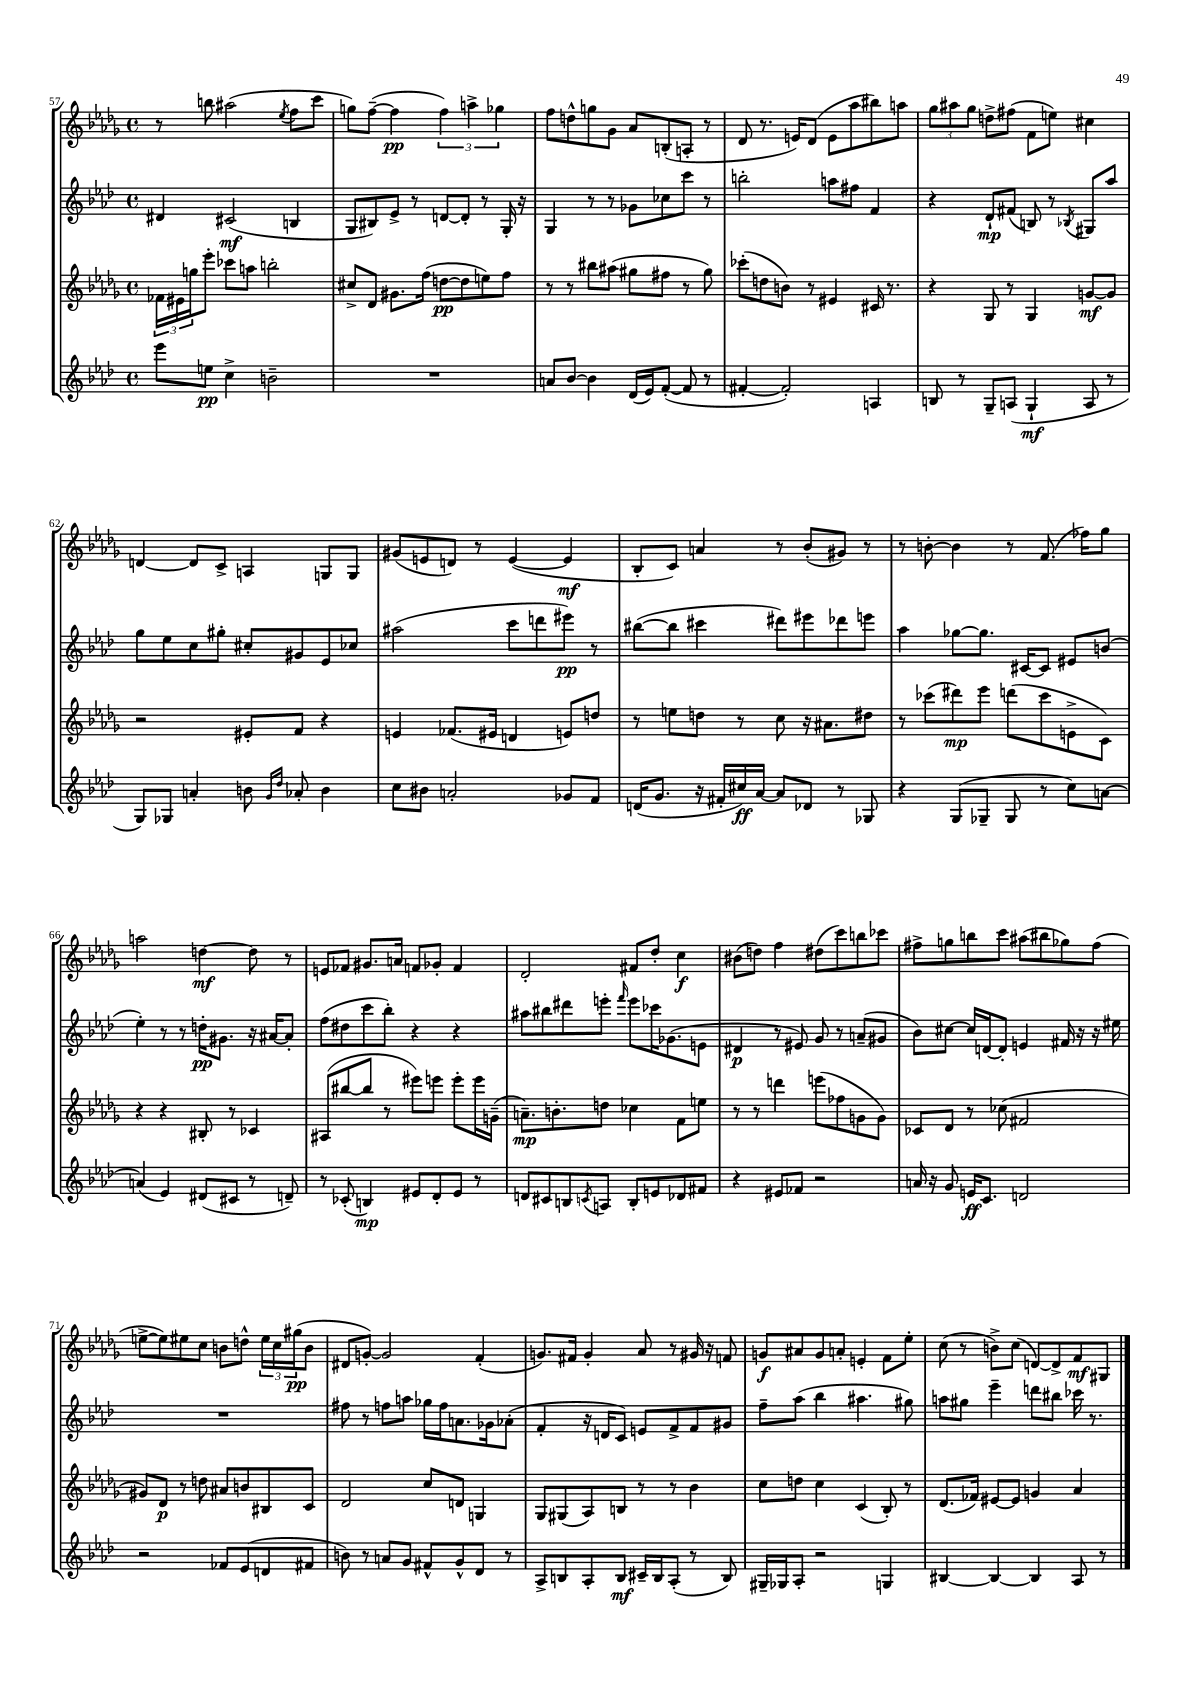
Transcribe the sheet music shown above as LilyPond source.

<<
\new StaffGroup <<
\new Staff = "s0" {
    \clef treble \key des \major \defaultTimeSignature \time 4/4
    r8 b''8 ais''2( \acciaccatura { ees''8 } f''8 c'''8 |
    g''8) f''8~--( f''4\pp \tuplet 3/2 { f''4) a''4-> ges''4 } |
    f''8 d''8-^ g''8 ges'8 aes'8 b8-.( a8-. r8 |
    des'8 r8. e'16) des'8( e'8 aes''8 bis''8) a''8 |
    \tuplet 3/2 { ges''8 ais''8 ges''8 } d''8-> fis''8( f'8 e''8) cis''4 |
    d'4~ d'8 c'8-> a4 g8 g8 |
    gis'8( e'8 d'8) r8 e'4~( e'4\mf |
    bes8-. c'8) a'4 r8 bes'8-.( gis'8) r8 |
    r8 b'8~-. b'4 r8 f'8.( fes''16) ges''8 |
    a''2 d''4~\mf d''8 r8 |
    e'8 fes'8 gis'8. a'16 f'8 ges'8-. f'4 |
    des'2-. fis'8 des''8-. c''4\f |
    bis'8( d''8) f''4 dis''8( c'''8) b''8 ces'''8 |
    fis''8-> g''8 b''8 c'''8 ais''8( bis''8 ges''8) fis''8( |
    e''8~-> e''8) eis''8 c''8 b'8 d''8-^ \tuplet 3/2 { eis''16 c''16 gis''16\pp( } b'8 |
    dis'8 g'8~-.) g'2 f'4-.( |
    g'8.) fis'16 g'4-. aes'8 r8 gis'16 r16 f'8 |
    g'8\f ais'8 g'8 a'8-. e'4-. f'8 ees''8-. |
    c''8( r8 b'8->) c''8( d'8~) d'8-> f'8\mf gis8 \bar "|." |
}
\new Staff = "s1" {
    \clef treble \key aes \major \defaultTimeSignature \time 4/4
    dis'4 cis'2\mf( b4 |
    g8 bis8) ees'8-> r8 d'8~ d'8-. r8 g16-. r16 |
    g4 r8 r8 ges'8 ces''8 c'''8 r8 |
    b''2-. a''8 fis''8 f'4 |
    r4 des'8-!\mp fis'8( b8) r8 \acciaccatura { bes8 } gis8 aes''8 |
    g''8 ees''8 c''8 gis''8-. cis''8-. gis'8 ees'8 ces''8 |
    ais''2( c'''8 d'''8 eis'''8\pp) r8 |
    bis''8~( bis''8 cis'''4 dis'''8) eis'''8 des'''8 e'''8 |
    aes''4 ges''8~ ges''8. cis'16~ cis'8 eis'8 b'8( |
    ees''4-.) r8 r8 d''16-.\pp gis'8. r16 ais'16~ ais'8-. |
    f''8( dis''8 c'''8 bes''8-.) r4 r4 |
    ais''8 bis''8 dis'''8 e'''8-. \grace { f'''16 } e'''8 ces'''16 ges'8.( e'8 |
    dis'4\p r8 eis'8) g'8 r8 a'8--( gis'8 |
    bes'8) cis''8~ cis''16 d'16~ d'8-. e'4 fis'16 r16 r16 eis''16 |
    R1 |
    fis''8 r8 f''8 a''8 ges''16 f''16 a'8. ges'16 aes'8-.( |
    f'4-. r16 d'16 c'8) e'8 f'8-> f'8 gis'8 |
    f''8-- aes''8( bes''4 ais''4. gis''8) |
    a''8 gis''8 ees'''4-- d'''8 bis''8 ces'''16 r8. \bar "|." |
}
\new Staff = "s2" {
    \clef treble \key des \major \defaultTimeSignature \time 4/4
    \tuplet 3/2 { fes'16 eis'16 g''16 } ees'''8-. ces'''8 a''8 b''2-. |
    cis''8-> des'8 gis'8. f''16( d''8~\pp d''8 e''8) f''8 |
    r8 r8 bis''8 ais''8( gis''8 fis''8 r8 gis''8) |
    ces'''8-.( d''8 b'8) r8 eis'4 cis'16 r8. |
    r4 ges8 r8 ges4 g'8~\mf g'8 |
    r2 eis'8-. f'8 r4 |
    e'4 fes'8.( eis'16 d'4 e'8) d''8 |
    r8 e''8 d''8 r8 c''8 r16 ais'8. dis''8 |
    r8 ces'''8( dis'''8\mp) ees'''8 d'''8( ces'''8 e'8-> c'8) |
    r4 r4 bis8-. r8 ces'4 |
    ais8( bis''8~ bis''8 r8 eis'''8) e'''8 e'''8-. e'''16 g'16--( |
    a'8.--\mp) b'8.-. d''8 ces''4 f'8 e''8 |
    r8 r8 d'''4 e'''8( fes''8 g'8 g'8) |
    ces'8 des'8 r8 ces''8( fis'2 |
    gis'8) des'8\p r8 d''8 ais'8 b'8 bis8 c'8 |
    des'2 c''8 d'8 g4 |
    ges8 gis8( aes8) b8 r8 r8 bes'4 |
    c''8 d''8 c''4 c'4( bes8-.) r8 |
    des'8.( fes'16) eis'8~ eis'8 g'4 aes'4 \bar "|." |
}
\new Staff = "s3" {
    \clef treble \key aes \major \defaultTimeSignature \time 4/4
    ees'''8 e''8\pp c''4-> b'2-- |
    R1 |
    a'8 bes'8~ bes'4 des'16( ees'16) f'8~-.( f'8 r8 |
    fis'4~-. fis'2-.) a4 |
    b8 r8 g8-- a8( g4-!\mf a8 r8 |
    g8) ges8 a'4-. b'8 \grace { g'16 des''16 } aes'8-. b'4 |
    c''8 bis'8 a'2-. ges'8 f'8 |
    d'16( g'8. r16 fis'16-. cis''16\ff) aes'16~ aes'8 des'8 r8 ges8 |
    r4 g8( ges8-- ges8 r8 c''8) a'8~ |
    a'4( ees'4) dis'8( cis'8 r8 d'8--) |
    r8 ces'8-.( b4\mp) eis'8 des'8-. eis'8 r8 |
    d'8 cis'8 b8 \acciaccatura { c'8 } a8 b8-. e'8 des'8 fis'8 |
    r4 eis'8 fes'8 r2 |
    a'16 r16 g'8 e'16\ff c'8. d'2 |
    r2 fes'8 ees'8( d'8 fis'8 |
    b'8) r8 a'8 g'8 fis'8-^ g'8-^ des'8 r8 |
    aes8-> b8 aes8-. b8\mf cis'16-- b16 aes8-.( r8 b8) |
    gis16-- ges16 aes8-. r2 g4 |
    bis4~ bis4~ bis4 aes8 r8 \bar "|." |
}
>>
>>
\layout { \context { \Score currentBarNumber = #57 } }
